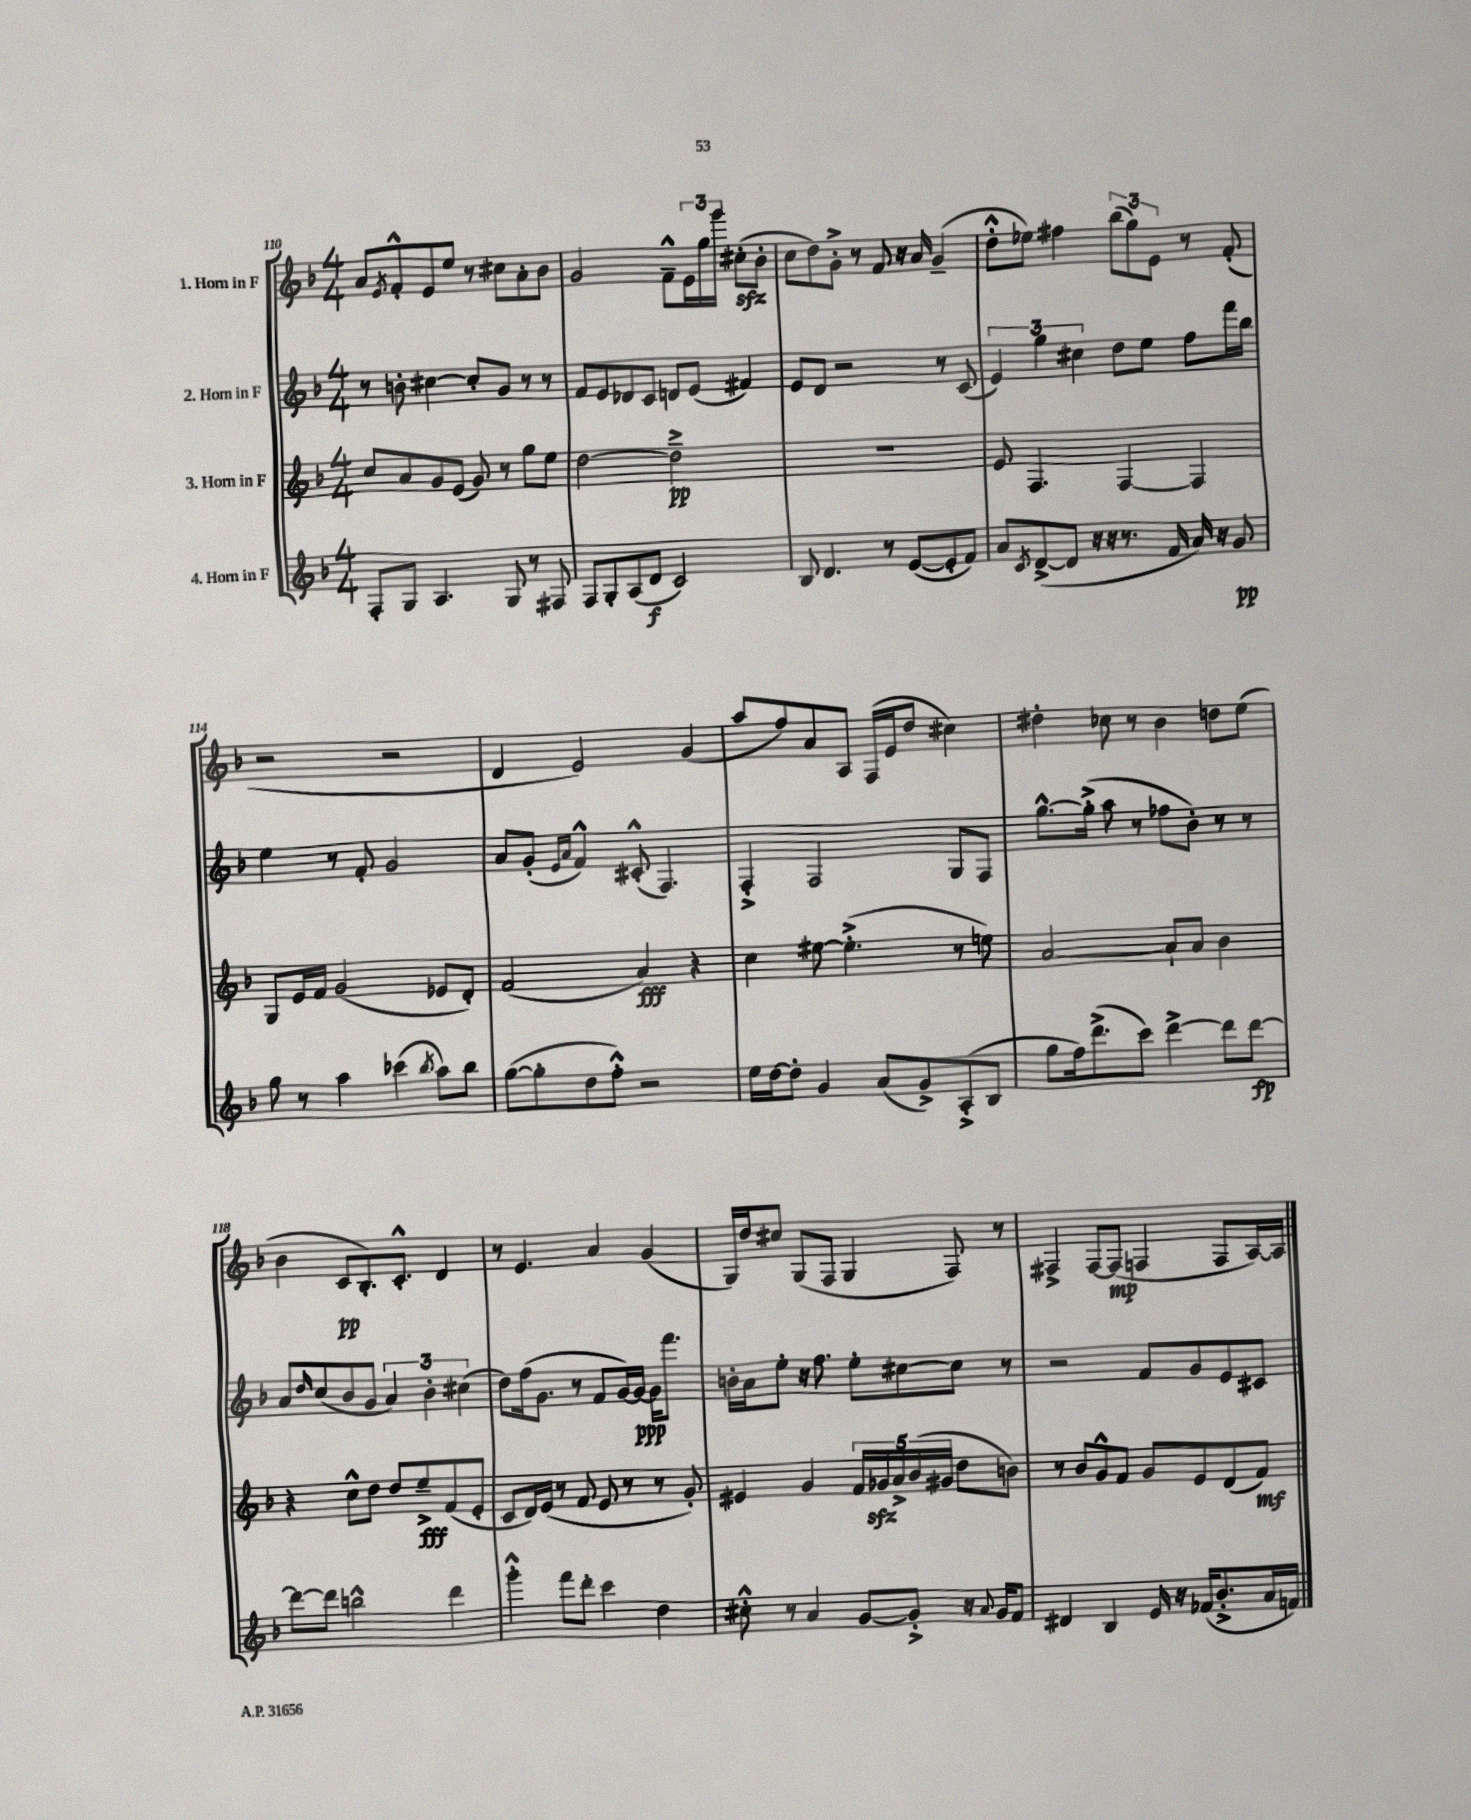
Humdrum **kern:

**kern	**dynam	**kern	**dynam	**kern	**dynam	**kern	**dynam
*part4	*part4	*part3	*part3	*part2	*part2	*part1	*part1
*staff4	*staff4	*staff3	*staff3	*staff2	*staff2	*staff1	*staff1
*I"4. Horn in F	*	*I"3. Horn in F	*	*I"2. Horn in F	*	*I"1. Horn in F	*
*clefG2	*	*clefG2	*	*clefG2	*	*clefG2	*
*k[b-]	*	*k[b-]	*	*k[b-]	*	*k[b-]	*
*M4/4	*	*M4/4	*	*M4/4	*	*M4/4	*
=110	=110	=110	=110	=110	=110	=110	=110
8F'/L	.	8cc/L	.	8r	.	8a/L	.
.	.	.	.	.	.	8qe/	.
8G/J	.	8a/	.	8bn'\	.	8f'^^/	.
4.A/	.	8g/	.	[4cc#X\	.	8e/	.
.	.	(8e/J	.	.	.	8ee/J	.
.	.	8g/)	.	8cc#'/L]	.	8r	.
8G/	.	8r	.	8g/J	.	8cc#X\L	.
8r	.	8gg\L	.	8r	.	8a'\	.
8F#X/	.	8ee\J	.	8r	.	8b-\J	.
=111	=111	=111	=111	=111	=111	=111	=111
8F/L	.	[2dd\	.	8f/L	.	2g/	.
8G'/	.	.	.	8e/	.	.	.
(8A/	.	.	.	8d-X/	.	.	.
8d/J	f	.	.	8c/J	.	.	.
2c/)	.	2dd~^\]	pp	8dn/L	.	8f~^^\L	.
.	.	.	.	(8e/J	.	24e\L	.
.	.	.	.	.	.	24gg\	.
.	.	.	.	.	.	24ggg\JJ	.
.	.	.	.	4f#X/)	.	(8cc#Xzz'\L	.
.	.	.	.	.	.	8b-'\J	.
=112	=112	=112	=112	=112	=112	=112	=112
8B-/	.	1r	.	8e/L	.	8cc\L	.
4.d/	.	.	.	8d/J	.	8dd\)	.
.	.	.	.	2r	.	8g'^\J	.
.	.	.	.	.	.	8r	.
8r	.	.	.	.	.	8f/	.
([8e/L	.	.	.	.	.	16r	.
.	.	.	.	.	.	16a/	.
8e'/]	.	.	.	8r	.	(4g~/	.
8f/J)	.	.	.	(8c/	.	.	.
=113	=113	=113	=113	=113	=113	=113	=113
8a/L	.	8e/	.	6e/)	.	8dd'^^\L	.
8qc/	.	.	.	.	.	.	.
([8d^/	.	4.F/	.	.	.	8ee-X\J)	.
.	.	.	.	6gg\	.	.	.
8d/J]	.	.	.	.	.	4ff#X\	.
.	.	.	.	6cc#X\	.	.	.
16r	.	.	.	.	.	.	.
16r	.	.	.	.	.	.	.
8.r	.	[4F/	.	8dd\L	.	(12bb-\L	.
.	.	.	.	.	.	12gg\)	.
.	.	.	.	8ee\J	.	.	.
.	.	.	.	.	.	12e\J	.
16f/	.	.	.	.	.	.	.
16a/)	.	4F/]	.	8ff\L	.	8r	.
16r	.	.	.	.	.	.	.
8g/	pp	.	.	16fff\L	.	(8f'/	.
.	.	.	.	16bb-\JJ	.	.	.
!!LO:LB:g=z
=114	=114	=114	=114	=114	=114	=114	=114
8gg\	.	8G/L	.	4ee\	.	2r	.
8r	.	16e/L	.	.	.	.	.
.	.	16f/JJ	.	.	.	.	.
4aa\	.	(2g/	.	8r	.	.	.
.	.	.	.	8f'/	.	.	.
(4ccc-X\	.	.	.	2g/	.	2r	.
8qbb-/	.	.	.	.	.	.	.
8aa\L)	.	8e-X/L	.	.	.	.	.
8bb-\J	.	8d'/J)	.	.	.	.	.
=115	=115	=115	=115	=115	=115	=115	=115
([8gg\L	.	(2f/	.	8a/L	.	4d/	.
8gg'\]	.	.	.	(8g'/J	.	.	.
.	.	.	.	16qqe/LL	.	.	.
.	.	.	.	16qqa/JJ	.	.	.
8dd\	.	.	.	4f^^/)	.	2e/)	.
8ff'^^\J)	.	.	.	.	.	.	.
2r	.	4a/)	fff	(8c#X'^^/	.	.	.
.	.	.	.	4.F/)	.	.	.
.	.	4r	.	.	.	(4g/	.
=116	=116	=116	=116	=116	=116	=116	=116
16ee\LL	.	4cc\	.	4F'^/	.	8aa/L	.
[16dd\J	.	.	.	.	.	.	.
8dd'\J]	.	.	.	.	.	8ff/)	.
4g/	.	[8ee#X\	.	2F/	.	8a/	.
.	.	(4.ee#'^\]	.	.	.	8A/J	.
(8a/L	.	.	.	.	.	(16F/LL	.
.	.	.	.	.	.	16e/J	.
8g^/)	.	.	.	.	.	8dd/J	.
(8A'^/	.	8r	.	8G/L	.	4cc#X\)	.
8B-/J	.	8een\)	.	8F/J	.	.	.
=117	=117	=117	=117	=117	=117	=117	=117
8gg\L	.	[2a/	.	[8.gg^^\L	.	4dd#X'\	.
16ff\k)	.	.	.	.	.	.	.
(8.ddd^\	.	.	.	(16gg'^\Jk]	.	.	.
.	.	.	.	8aa\	.	8cc-X\	.
8ccc\J)	.	.	.	8r	.	8r	.
[4ddd^\	.	8a`/L]	.	8ff-X\L	.	4b-\	.
.	.	8a/J	.	8b-'\J)	.	.	.
8ddd\L]	.	4b-\	.	8r	.	8ddn\L	.
[8ddd\J	fp	.	.	8r	.	(8ee\J	.
!!LO:LB:g=z
=118	=118	=118	=118	=118	=118	=118	=118
8ddd\L_	.	4r	.	8a/L	.	4b-\	.
.	.	.	.	16qqdd/	.	.	.
8ddd\J]	.	.	.	(8cc/	.	.	.
2bbn^^\	.	8cc^^\L	.	8b-/	.	8c/L	pp
.	.	8dd\J	.	8g/J	.	8.B-'/)	.
.	.	8dd/L	.	6a/)	.	.	.
.	.	.	.	.	.	8.c'^^/J	.
.	.	8ee~^/	fff	.	.	.	.
.	.	.	.	6b-'\	.	.	.
4ddd\	.	(8f/	.	.	.	4d/	.
.	.	.	.	(6cc#X\	.	.	.
.	.	8e'/J	.	.	.	.	.
=119	=119	=119	=119	=119	=119	=119	=119
4ggg'^^\	.	8c/L	.	8dd\L)	.	8r	.
.	.	16d/L)	.	(16ff\k	.	4.e/	.
.	.	(16e/JJ	.	8.g\J	.	.	.
8fff\L	.	8r	.	.	.	.	.
8ddd'\J	.	8f/	.	8r	.	.	.
4ccc\	.	8e/	.	8f/L	.	4a/	.
.	.	8r	.	[16g/L)	.	.	.
.	.	.	.	16g/JJ_	ppp	.	.
4dd\	.	8r	.	16g\KL]	.	(4g/	.
.	.	.	.	8.fff\J	.	.	.
.	.	8g'/)	.	.	.	.	.
=120	=120	=120	=120	=120	=120	=120	=120
8cc#X'^^\	.	4e#X/	.	16bn'\LL	.	16G/LL)	.
.	.	.	.	16a\J	.	16dd/J	.
8r	.	.	.	8ee'\J	.	8cc#X/J	.
4a/	.	4g/	.	16r	.	(8G/L	.
.	.	.	.	8.ff\	.	.	.
.	.	.	.	.	.	8F/J	.
[8g/L	.	20f/LL	.	8ee'\L	.	4G/	.
.	.	20g-Xzz/	.	.	.	.	.
.	.	20a^/	.	.	.	.	.
8g'^/J]	.	.	.	[8cc#X\	.	.	.
.	.	(20b-/	.	.	.	.	.
.	.	20g#X/JJ	.	.	.	.	.
16r	.	8dd\L	.	8cc#\J]	.	8F/)	.
8qqa/	.	.	.	.	.	.	.
16g/KL	.	.	.	.	.	.	.
8f/J	.	8bn\J)	.	8r	.	8r	.
=121	=121	=121	=121	=121	=121	=121	=121
4d#X/	.	8r	.	2r	.	4F#X^/	.
.	.	8b-/L	.	.	.	.	.
4B-/	.	8g^^/	.	.	.	[8F#/L	.
.	.	8f/J	.	.	.	(8F#/J]	mp
16e/	.	8g/L	.	8f/L	.	4Fn/	.
16r	.	.	.	.	.	.	.
(16f-X/KL	.	8e/	.	8g/	.	.	.
8.b-'^/	.	.	.	.	.	.	.
.	.	(8d/	.	8e/	.	8F/L	.
16a/L	.	8f/J)	mf	8c#X/J	.	[16A/L)	.
16fn/JJ)	.	.	.	.	.	16A/JJ]	.
==	==	==	==	==	==	==	==
*-	*-	*-	*-	*-	*-	*-	*-
